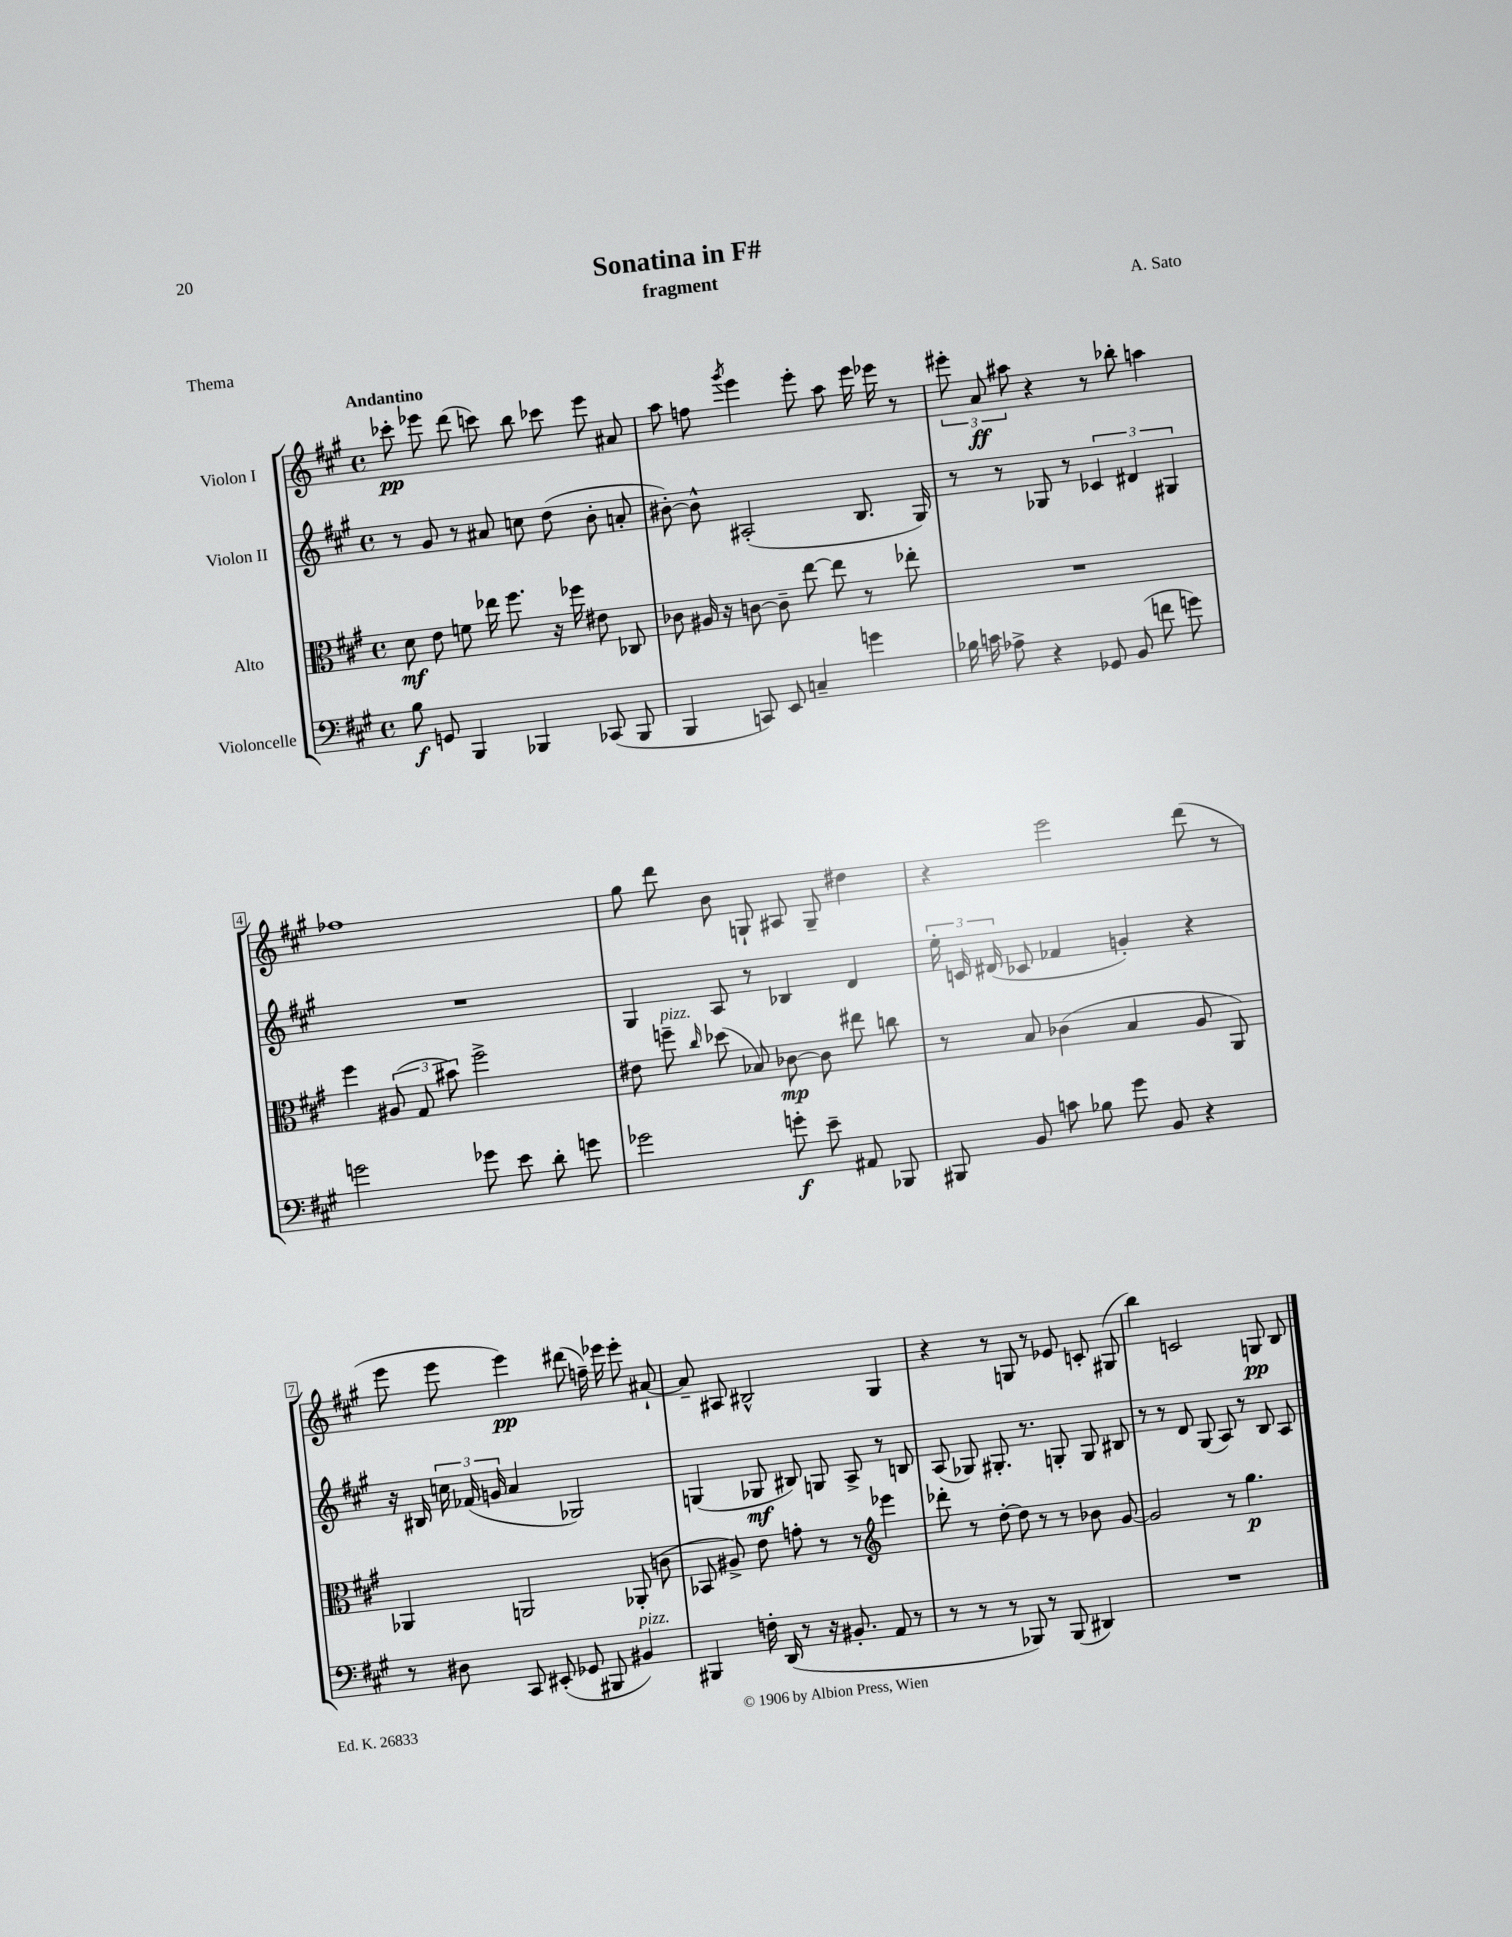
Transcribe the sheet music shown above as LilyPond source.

\header { title = "Sonatina in F#" composer = "A. Sato" subtitle = "fragment" piece = "Thema" }
<<
\new StaffGroup <<
\new Staff = "s0" \with { instrumentName = "Violon I" } {
    \clef treble \key a \major \defaultTimeSignature \time 4/4 \tempo "Andantino"
    \autoBeamOff ces'''8-.\pp ees'''8 d'''8( c'''8) b''8 ces'''8 ees'''8 ais'8 |
    a''8 f''8 \acciaccatura { gis'''8 } e'''4 e'''8-. a''8 e'''16 ees'''16 r8 |
    \tuplet 3/2 { eis'''8-. a'8\ff ais''8 } r4 r8 bes''8-. a''4 |
    fes''1 |
    gis''8 d'''8 b'8 g8-! ais8 g8-- dis''4 |
    r4 e'''2 d'''8( r8 |
    e'''8 e'''8 e'''4\pp) dis'''8( f''16--) ees'''16 ees'''8-. ais'8~-! |
    ais'8-- ais8 bis2-^ gis4 |
    r4 r8 g8 r8 ees'8 c'8-. gis8( |
    b''4) c'2 g8\pp b8 \bar "|." |
}
\new Staff = "s1" \with { instrumentName = "Violon II" } {
    \clef treble \key a \major \defaultTimeSignature \time 4/4
    \autoBeamOff r8 gis'8 r8 ais'8 c''8 d''8( b'8-. a'8-. |
    bis'8~-.) bis'8-^ ais2-.( b8. gis16) |
    r8 r8 ges8 r8 \tuplet 3/2 { ces'4 dis'4 gis4 } |
    R1 |
    gis4 a8 r8 bes4 d'4 |
    \tuplet 3/2 { e''16-. c'16 dis'16( } ces'8 fes'4 g'4-.) r4 |
    r16 bis16 \tuplet 3/2 { c''16 fes'16( g'16 } a'4 ges2) |
    g4( ges8\mf bis8) g8 a8-> r8 b8 |
    a8( ges8) gis8.-. r8. g8-. g8 bis8 |
    r8 r8 d'8 gis8( a8) r8 b8 a8 \bar "|." |
}
\new Staff = "s2" \with { instrumentName = "Alto" } {
    \clef alto \key a \major \defaultTimeSignature \time 4/4
    \autoBeamOff d'8\mf e'8 f'8 ees''16 fis''8. r16 fes''16 eis'8 ces8 |
    ces'8 ais16 r16 c'8~ c'8-- e''8~ e''8 r8 ees''8-. |
    R1 |
    fis''4 \tuplet 3/2 { ais8( gis8 bis'8) } fis''2-> |
    eis'8 f''8--^\markup { \italic "pizz." } \grace { cis''16 } des''8( bes8) ces'8~\mp ces'8 eis''8 c''8 |
    r8 b8 ces'4( b4 a8 a,8) |
    aes,4 a,2 aes,8-.( c'8 |
    bes,8 ais8->) e'8 g'8-. r8 r8 \clef treble ees'''4 |
    des'''8-. r8 d''8~-. d''8 r8 r8 bes'8 gis'8~ |
    gis'2 r8 gis''4.\p \bar "|." |
}
\new Staff = "s3" \with { instrumentName = "Violoncelle" } {
    \clef bass \key a \major \defaultTimeSignature \time 4/4
    \autoBeamOff b8\f g,8 b,,4 bes,,4 ces,8( bes,,8 |
    b,,4 c,8) e,8 c4-- g'4 |
    bes16 c'16 aes8-> r4 ges,8 b,8( f'8 g'8) |
    g'2 ges'8 e'8 d'8-. g'8 |
    ges'2 g'8-.\f e'8-- ais,8 bes,,8 |
    bis,,8 b,8 c'8 bes8 gis'8 b,8 r4 |
    r8 dis8 cis,8 eis,8-.( ges,8 bis,,8 bis,4^\markup { \italic "pizz." }) |
    bis,,4 f16-. d,16( r8 r16 bis,8.-. a,8 r8 |
    r8 r8 r8 bes,,8) r8 bes,,8( dis,4) |
    R1 \bar "|." |
}
>>
>>
\layout { \context { \Score \override BarNumber.stencil = #(make-stencil-boxer 0.1 0.3 ly:text-interface::print) } }
